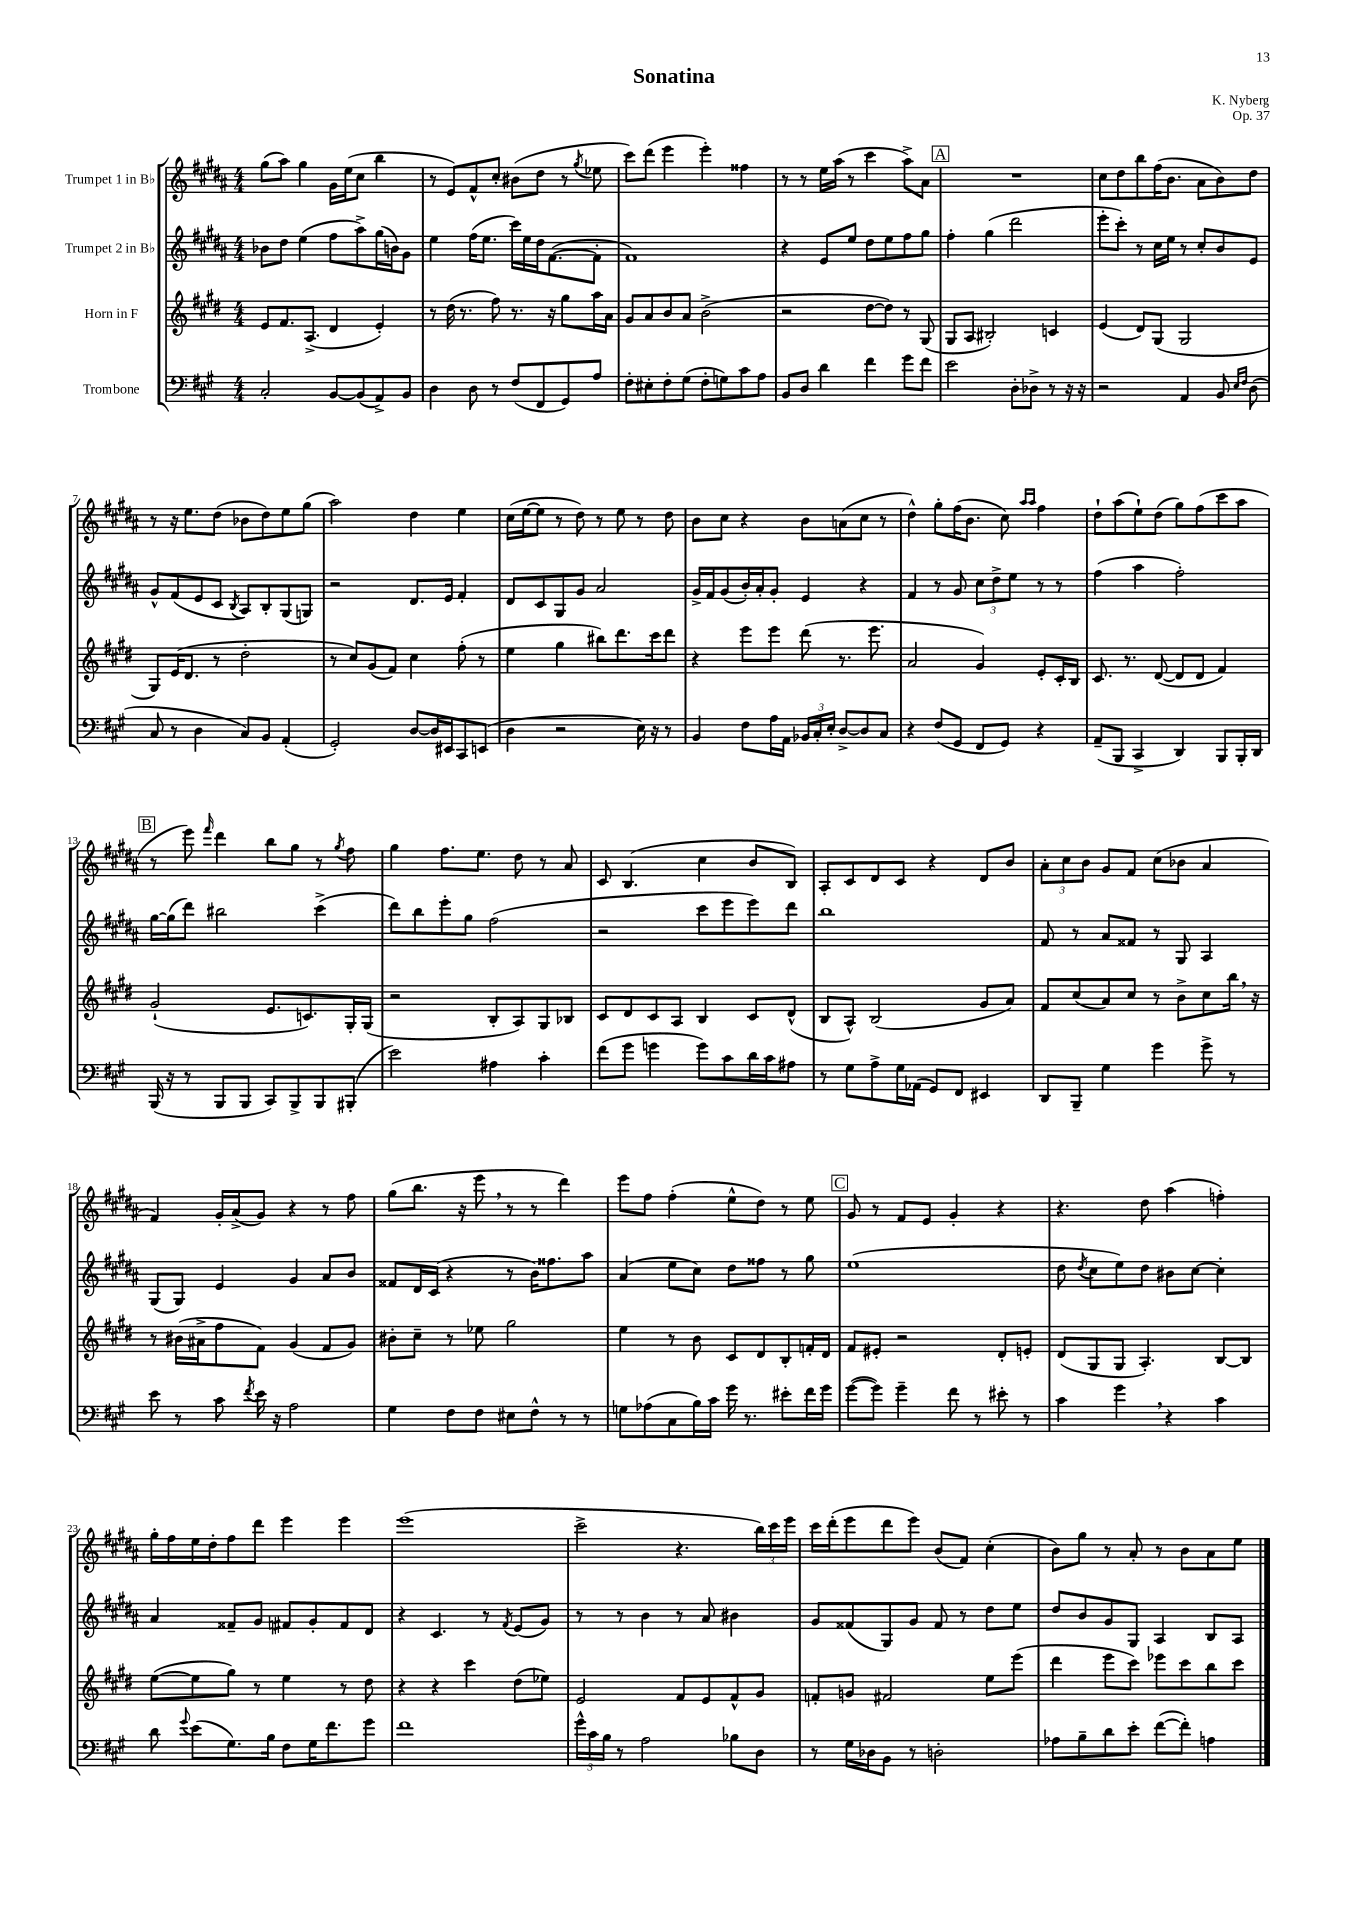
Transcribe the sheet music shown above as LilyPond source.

\header { title = "Sonatina" composer = "K. Nyberg" opus = "Op. 37" }
<<
\new StaffGroup <<
\new Staff = "s0" \with { instrumentName = "Trumpet 1 in Bb" } {
    \clef treble \key b \major \numericTimeSignature \time 4/4
    \autoBeamOff gis''8[( ais''8]) gis''4 gis'16[ e''16( cis''8] b''4 |
    r8 e'8[) fis'8-^ cis''8]-. bis'8[( dis''8] r8 \acciaccatura { gis''8 } ees''8 |
    cis'''8[) dis'''8]( e'''4 e'''4-.) fisis''4 |
    r8 r8 e''16[ ais''16]( r8 cis'''4 ais''8[->) ais'8] |
    \mark \markup { \box "A" } R1 |
    cis''8[ dis''8 b''8 fis''16( b'8.] ais'8[ b'8) dis''8] |
    r8 r16 e''8.[ dis''8]( bes'8[ dis''8) e''8 gis''8]( |
    ais''2) dis''4 e''4 |
    cis''16[( e''16~ e''8] r8 dis''8) r8 e''8 r8 dis''8 |
    b'8[ cis''8] r4 b'8[ a'8( cis''8] r8 |
    dis''4-^) gis''8[-. fis''16( b'8.] cis''8) \grace { ais''16[ ais''16] } fis''4 |
    dis''8[-! ais''8( e''8-!) dis''8]( gis''8[) fis''8( cis'''8 ais''8] |
    \mark \markup { \box "B" } r8 e'''8) \grace { fis'''16 } dis'''4 b''8[ gis''8] r8 \acciaccatura { gis''8 } fis''8 |
    gis''4 fis''8.[ e''8.] dis''8 r8 ais'8 |
    cis'8 b4.( cis''4 b'8[ b8]) |
    ais8[-. cis'8 dis'8 cis'8] r4 dis'8[ b'8] |
    \tuplet 3/2 { ais'8[-. cis''8 b'8] } gis'8[ fis'8] cis''8[( bes'8] ais'4 |
    fis'4) gis'16[-. ais'16->( gis'8]) r4 r8 fis''8 |
    gis''8[( b''8.] r16 e'''8 \breathe r8 r8 dis'''4) |
    e'''8[ fis''8] fis''4-.( e''8[-^ dis''8]) r8 e''8 |
    \mark \markup { \box "C" } gis'8 r8 fis'8[ e'8] gis'4-. r4 |
    r4. dis''8 ais''4( f''4-.) |
    gis''16[-. fis''16 e''16 dis''16-. fis''8 dis'''8] e'''4 e'''4 |
    e'''1( |
    cis'''2-> r4. \tuplet 3/2 { b''16[) cis'''16 e'''16] } |
    cis'''16[ dis'''16-.( e'''8 dis'''8 e'''8]) b'8[( fis'8]) cis''4-.( |
    b'8[) gis''8] r8 ais'8-. r8 b'8[ ais'8 e''8] \bar "|." |
}
\new Staff = "s1" \with { instrumentName = "Trumpet 2 in Bb" } {
    \clef treble \key b \major \numericTimeSignature \time 4/4
    \autoBeamOff bes'8[ dis''8] e''4( fis''8[ ais''8->) gis''16( b'16) gis'8] |
    e''4 fis''16[( e''8.] cis'''16[) e''16 dis''16 fis'8.~( fis'8]-. |
    fis'1) |
    r4 e'8[ e''8] dis''8[ e''8 fis''8 gis''8] |
    \mark \markup { \box "A" } fis''4-. gis''4( dis'''2 |
    e'''8[-. cis'''8]-.) r8 cis''16[ e''16] r8 cis''8[-. b'8 e'8] |
    gis'8[-^ fis'8( e'8 cis'8] \acciaccatura { b8 } ais8[) b8-. gis8( g8]) |
    r2 dis'8.[ e'16] fis'4-. |
    dis'8[ cis'8 gis8 gis'8] ais'2 |
    gis'16[-> fis'16 gis'8( b'16-.) ais'16-. gis'8]-. e'4 r4 |
    fis'4 r8 gis'8 \tuplet 3/2 { cis''8[ dis''8-> e''8] } r8 r8 |
    fis''4( ais''4 fis''2-.) |
    \mark \markup { \box "B" } gis''16[~ gis''16( dis'''8]) bis''2 cis'''4->( |
    dis'''8[) b''8 e'''8-. gis''8] fis''2( |
    r2 cis'''8[ e'''8 e'''8) dis'''8] |
    b''1 |
    fis'8 r8 ais'8[ fisis'8] r8 gis8 ais4 |
    gis8[( gis8]) e'4 gis'4 ais'8[ b'8] |
    fisis'8[ dis'16 cis'16]( r4 r8 b'16[) fisis''8. ais''8] |
    ais'4( e''8[ cis''8]) dis''8[ fisis''8] r8 gis''8 |
    \mark \markup { \box "C" } e''1( |
    dis''8 \acciaccatura { dis''8 } cis''8[ e''8) dis''8] bis'8[ cis''8]~ cis''4-. |
    ais'4 fisis'8[-- gis'8] fis'8[ gis'8-. fis'8 dis'8] |
    r4 cis'4. r8 \acciaccatura { fis'8 } e'8[( gis'8]) |
    r8 r8 b'4 r8 ais'8 bis'4 |
    gis'8[ fisis'8( gis8) gis'8] fisis'8 r8 dis''8[ e''8] |
    dis''8[ b'8 gis'8 gis8] ais4 b8[ ais8] \bar "|." |
}
\new Staff = "s2" \with { instrumentName = "Horn in F" } {
    \clef treble \key e \major \numericTimeSignature \time 4/4
    \autoBeamOff e'8[ fis'8. a8.]->( dis'4 e'4-.) |
    r8 dis''16( r8. fis''8) r8. r16 gis''8[ a''16 a'16] |
    gis'8[ a'8 b'8 a'8] b'2->( |
    r2 dis''8[~ dis''8]) r8 gis8( |
    \mark \markup { \box "A" } gis8[ a8] bis2-.) c'4 |
    e'4( dis'8[) gis8]( gis2 |
    gis8[) e'16( dis'8.] r8 dis''2-. |
    r8 cis''8[) gis'8( fis'8]) cis''4 fis''8-.( r8 |
    e''4 gis''4 bis''8[) dis'''8. cis'''16 dis'''8] |
    r4 e'''8[ e'''8] dis'''8( r8. e'''8. |
    a'2 gis'4) e'8[-. cis'16-. b16] |
    cis'8. r8. dis'8~( dis'8[ dis'8] fis'4) |
    \mark \markup { \box "B" } gis'2-!( e'8.[ c'8.) gis16-. gis16]( |
    r2 b8[-. a8) gis8 bes8] |
    cis'8[ dis'8 cis'8 a8] b4 cis'8[ dis'8]-^( |
    b8[ a8]-^) b2( gis'8[ a'8]) |
    fis'8[ cis''8( a'8) cis''8] r8 b'8[-> cis''8 b''16] \breathe r16 |
    r8 bis'16[( ais'16-> fis''8 fis'8]) gis'4( fis'8[ gis'8]) |
    bis'8[-. cis''8]-- r8 ees''8 gis''2 |
    e''4 r8 b'8 cis'8[ dis'8 b8-. f'16-. dis'16] |
    \mark \markup { \box "C" } fis'8[ eis'8]-. r2 dis'8[-. e'8]-. |
    dis'8[( gis8 gis8] a4.-.) b8[~ b8] |
    e''8[~( e''8 gis''8]) r8 e''4 r8 dis''8 |
    r4 r4 cis'''4 dis''8[( ees''8]) |
    e'2 fis'8[ e'8 fis'8-^ gis'8] |
    f'8[-. g'8] fis'2 e''8[ e'''8]( |
    dis'''4 e'''8[ cis'''8]) ees'''8[ cis'''8 b''8 cis'''8] \bar "|." |
}
\new Staff = "s3" \with { instrumentName = "Trombone" } {
    \clef bass \key a \major \numericTimeSignature \time 4/4
    \autoBeamOff cis2-. b,8[~ b,8( a,8->) b,8] |
    d4 d8 r8 fis8[( fis,8 gis,8) a8] |
    fis8[-. eis8-. fis8-. gis8]( fis8[-. g8) cis'8 a8] |
    b,8[ d8] d'4 fis'4 gis'8[ fis'8] |
    \mark \markup { \box "A" } e'2 d8[-. des8]-> r8 r16 r16 |
    r2 a,4 b,8 \grace { e16[ fis16] } d8( |
    cis8 r8 d4 cis8[) b,8] a,4-.( |
    gis,2-.) d8[~ d16 eis,16 cis,8 e,8]( |
    d4 r2 e16) r16 r8 |
    b,4 fis8[ a16 a,16] \tuplet 3/2 { bes,16[ cis16-. e16]-. } d8[~-> d8 cis8] |
    r4 fis8[( gis,8] fis,8[ gis,8]) r4 |
    a,8[--( b,,8] cis,4-> d,4) b,,8[ b,,16-. d,16] |
    \mark \markup { \box "B" } b,,16( r16 r8 b,,8[ b,,8] cis,8[) b,,8-> b,,8 bis,,8]-.( |
    e'2) ais4 cis'4-. |
    fis'8[( gis'8] g'4 g'8[) cis'8 d'16 cis'16 ais8] |
    r8 gis8[ a8-> gis16 aes,16]( gis,8[) fis,8] eis,4 |
    d,8[ b,,8]-- gis4 gis'4 gis'8-> r8 |
    e'8 r8 cis'8 \acciaccatura { fis'8 } e'16 r16 a2 |
    gis4 fis8[ fis8] eis8[ fis8]-^ r8 r8 |
    g8[ aes8( cis8 b16) cis'16] gis'16 r8. eis'8[-. fis'16 gis'16] |
    \mark \markup { \box "C" } gis'8[~( gis'8]) gis'4-- fis'8 r8 eis'8-. r8 |
    cis'4 gis'4 \breathe r4 cis'4 |
    d'8 \appoggiatura { gis'8 } e'8[( gis8.) b16] fis8[ gis16 fis'8. gis'8] |
    fis'1 |
    \tuplet 3/2 { gis'16[-^ cis'16 b16] } r8 a2 bes8[ d8] |
    r8 gis16[ des16 b,8] r8 d2-. |
    aes8[ b8-- d'8 e'8]-. fis'8[~( fis'8]-.) a4 \bar "|." |
}
>>
>>
